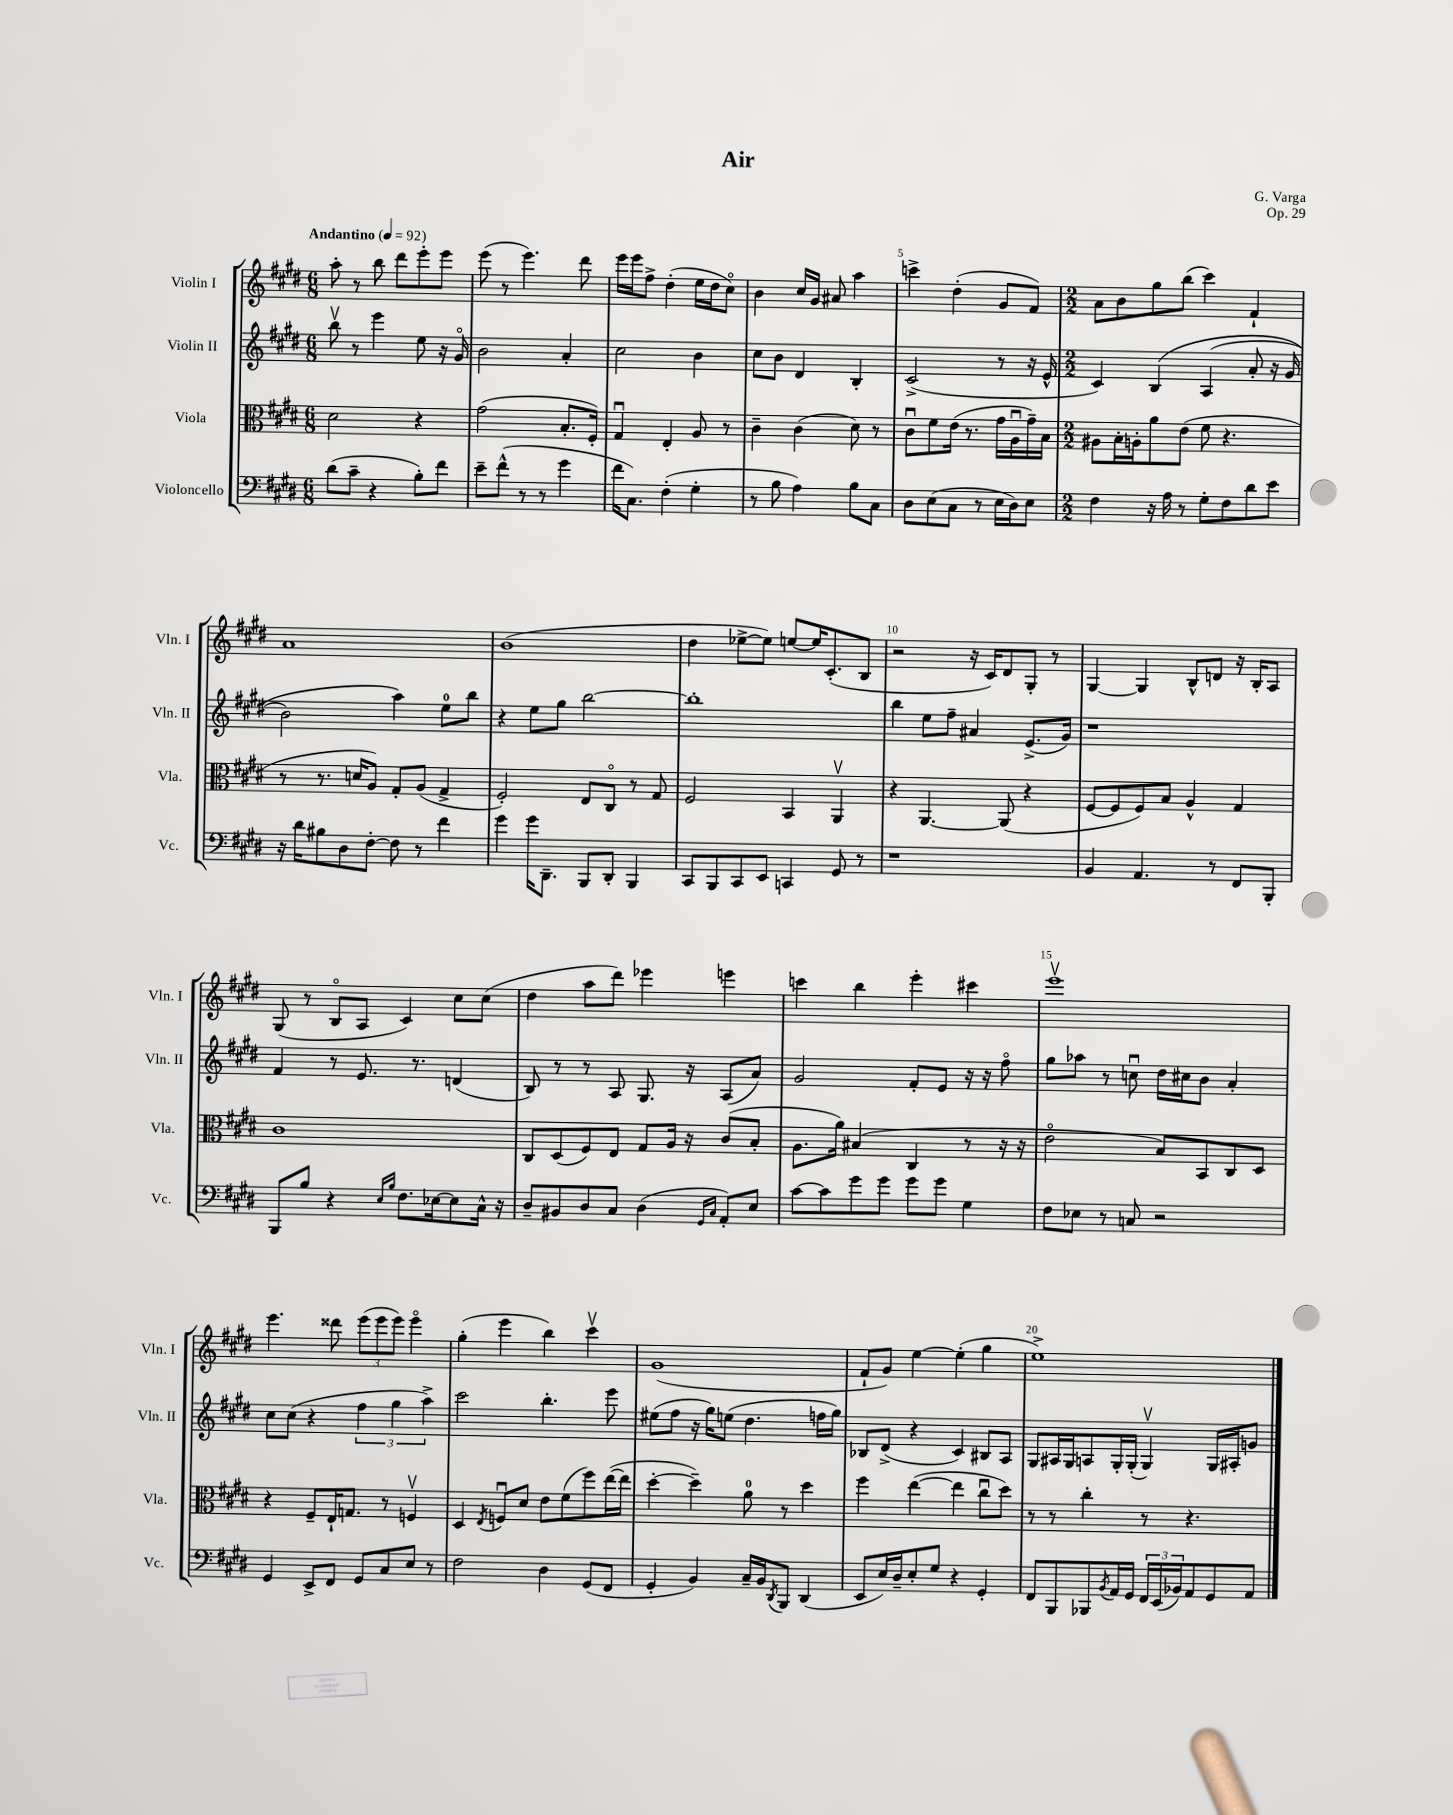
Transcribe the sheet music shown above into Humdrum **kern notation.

**kern	**kern	**kern	**kern
*staff4	*staff3	*staff2	*staff1
*clefF4	*clefC3	*clefG2	*clefG2
*k[f#c#g#d#]	*k[f#c#g#d#]	*k[f#c#g#d#]	*k[f#c#g#d#]
*M6/8	*M6/8	*M6/8	*M6/8
*MM92	*MM92	*MM92	*MM92
(8d#\L	2d#\	8bbv\	8aa'\
8c#~\J	.	8r	8r
4r	.	4eee\	8bb\
.	.	.	8ddd#\L
8B'\L)	4r	8ee\	8eee'\
8f#\J	.	16r	8eee\J
.	.	16g#o/	.
=	=	=	=
8e~\L	(2g#\	2b\	(8eee\
(8f#^^\J	.	.	8r
8r	.	.	4.eee\)
8r	.	.	.
4g#\	8.B'/L	4a'/	.
.	.	.	8ddd#\
.	16F#'/Jk)	.	.
=	=	=	=
16f#\LK	4G#u/	2cc#\	16eee\LL
8.C#\J)	.	.	16eee\J
.	.	.	8ff#^\J
(4F#'\	4E'/	.	(4dd#'\
4G#'\	8A/	4b\	16ee\LL
.	.	.	16dd#\J
.	8r	.	8cc#o\J)
=	=	=	=
8r	4c#~\	8cc#\L	4b\
8B\	.	8b\J	.
4A\)	(4c#\	4d#/	16cc#/LL
.	.	.	16g#/JJ
.	.	.	8a#/
8B\L	8d#\)	4B'/	4aa\
8C#\J	8r	.	.
=	=	=	=
8D#\L	8c#u\L	(2c#^/	4ccc^\
(8E\	8f#\	.	.
8C#\J	(16e\Jk	.	(4dd#'\
.	8.r	.	.
8r	.	.	.
16E\LL	16g#\LL	8r	8g#/L
16D#\J)	16Au\	.	.
8E\J	16g#~\)	16r	8f#/J)
.	16B\JJ	16e^^/	.
=	=	=	=
*M2/2	*M2/2	*M2/2	*M2/2
4F#\	8A#\L	4c#/)	8a\L
.	16B'\L	.	8b\
.	16A'\J	.	.
16r	8a\	&(4B/	8gg#\
16A\	.	.	.
8r	(8e\J	.	(8bb\J
8G#'\L	8f#\	(4A/	4ccc#\)
8F#\	4.r	.	.
8d#\	.	8a'/	4f#`/
8e\J	.	16r	.
.	.	16g#/	.
=	=	=	=
16r	8r	2b\)	1a
16d#\LK	.	.	.
8B#\	8.r	.	.
8D#\	.	.	.
.	16d/LK	.	.
[8F#'\J	8A/J)	.	.
8F#\]	8G#'/L	4aa\&)	.
8r	(8A/J	.	.
4f#\	4G#^/	8ee\L	.
.	.	8bb\J	.
=	=	=	=
4g#\	2F#'/)	4r	(1b
16g#\LK	.	8ee\L	.
8.DD#~\J	.	.	.
.	.	8gg#\J	.
8BBB/L	8E/L	[2bb\	.
8DD#'/J	8C#o/J	.	.
4BBB/	8r	.	.
.	8G#/	.	.
=	=	=	=
8CC#/L	2F#/	1bb']	4dd#\
8BBB/	.	.	.
8CC#/	.	.	[8ee-^\L
8EE/J	.	.	8ee-\]J)
4CC/	4BB/	.	[8ee/L
.	.	.	16ee/]K
.	.	.	(8.c#'/
8GG#/	4AAv/	.	.
8r	.	.	8B/J
=	=	=	=
1r	4r	4bb\	2r
.	[4.AA/	8ee\L	.
.	.	8ff#~\J	.
.	.	4a#/	16r
.	.	.	16c#/LK)
.	(8AA/]	.	8d#/
.	4r	(8.e^/L	8G#'/J
.	.	.	8r
.	.	16g#/Jk)	.
=	=	=	=
4BB/	[8F#/L	1r	[4G#/
.	8F#/]	.	.
4.AA/	8F#/)	.	4G#/]
.	8B/J	.	.
.	4A^^/	.	8B^^/L
8r	.	.	8d/J
8FF#/L	4G#/	.	16r
.	.	.	16B'/LK
8BBB'/J	.	.	8A/J
=	=	=	=
8BBB/L	1c#	4f#/	(8G#/
8B/J	.	.	8r
4r	.	8r	8Bo/L
.	.	8.e/	8A/J
16qqE/LL	.	.	.
16qqB/JJ	.	.	.
8.F#\L	.	.	4c#/)
.	.	8.r	.
[16E-\k	.	.	.
8E-\]	.	(4d/	8cc#\L
16C#^^\Jk	.	.	(8cc#\J
16r	.	.	.
=	=	=	=
8D#~/L	8C#/L	8B/)	4dd#\
8BB#/	(8D#/	8r	.
8D#/	8F#/)	8r	8aa\L
8C#/J	8E/J	8A/	8ddd#\J)
(4D#\	8G#/L	8.G#/	4eee-\
.	16A/Jk	.	.
.	16r	16r	.
16qqGG#/LL	.	.	.
16qqC#/JJ	.	.	.
8AA'/L)	(8c#/L	(8A/L	4eee\
8E/J	8B'/J	8a/J)	.
=	=	=	=
[8c#\L	8.A\L	2g#/	4ccc\
8c#\]	.	.	.
.	16a\Jk)	.	.
8g#\	(4B#/	.	4bb\
8g#\J	.	.	.
8g#\L	4C#/	8f#'/L	4eee'\
8g#\J	.	8e/J	.
4G#\	8r	16r	4ccc#\
.	.	16r	.
.	16r	8ff#o\	.
.	16r	.	.
=	=	=	=
8F#\L	2eo\	8gg#\L	1eeev
8E-\J	.	8aa-\J	.
8r	.	8r	.
8C/	.	8ccu\	.
2r	8B/L)	16dd#\LL	.
.	.	16cc#\J	.
.	8BB/	8b\J	.
.	8C#/	4a'/	.
.	8D#/J	.	.
=	=	=	=
4GG#/	4r	8cc#\L	4.eee\
.	.	(8cc#\J	.
8EE^/L	8F#~/L	4r	.
8FF#/J	16E`/K	.	8ddd##\
.	8.G/J	.	.
8GG#/L	.	6ff#\	(12eee\L
.	.	.	12eee\
8C#/	8r	.	.
.	.	6gg#\	12eee\J)
8E/J	4Fv/	.	4eeeo\
.	.	6aa^\)	.
8r	.	.	.
=	=	=	=
2F#\	4D#/	2ccc#\	(4gg#'\
.	8qE/	.	.
.	8Fu/L	.	4eee\
.	8d#/J	.	.
4D#\	8e\L	4.bb'\	4bb\)
.	(8f#\	.	.
(8GG#/L	8ff#\)	.	4ccc#v\
8FF#/J	([16ee\L	8eee\	.
.	16ee\]JJ	.	.
=	=	=	=
4GG#'/	[4dd#'\	(8ee#\L	(1g#
.	.	8ff#\J	.
4BB/)	4dd#~\])	16r	.
.	.	16gg#\LK)	.
.	.	(8ee\J	.
16C#~/LL	8a\	4.dd#\	.
16BB/J	.	.	.
8qDD#/	.	.	.
8BBB/J	8r	.	.
(4DD#/	4dd#\	.	.
.	.	16ff\LL	.
.	.	16gg#\JJ)	.
=	=	=	=
8EE/L	4ff#\	8B-/L	8f#`/L
16E/L)	.	(8d#^/J	8g#/J)
16D#~/J	.	.	.
8E'/	([4ee\	4r	[4ee\
8G#/J	.	.	.
4r	4ee\]	4c#/)	(4ee'\]
4GG#'/	8cc#u\L	8B#/L	4gg#\
.	8dd#\J)	8A/J	.
=	=	=	=
8FF#/L	8r	8G#/L	1ee^)
8BBB/	8r	16A#/L	.
.	.	16G#/J	.
8BBB-/	4cc#'\	8A/	.
8qBB/	.	.	.
16AA/L	.	16G#'/L	.
16GG#/JJ	.	(16G#'/JJ	.
24FF#/LL	8r	4G#v/)	.
(24EE/	.	.	.
24BB-/J)	.	.	.
8AA/	4.r	.	.
8GG#/	.	16G#/LL	.
.	.	16A#'/J	.
8AA/J	.	8g/J	.
==	==	==	==
*-	*-	*-	*-
